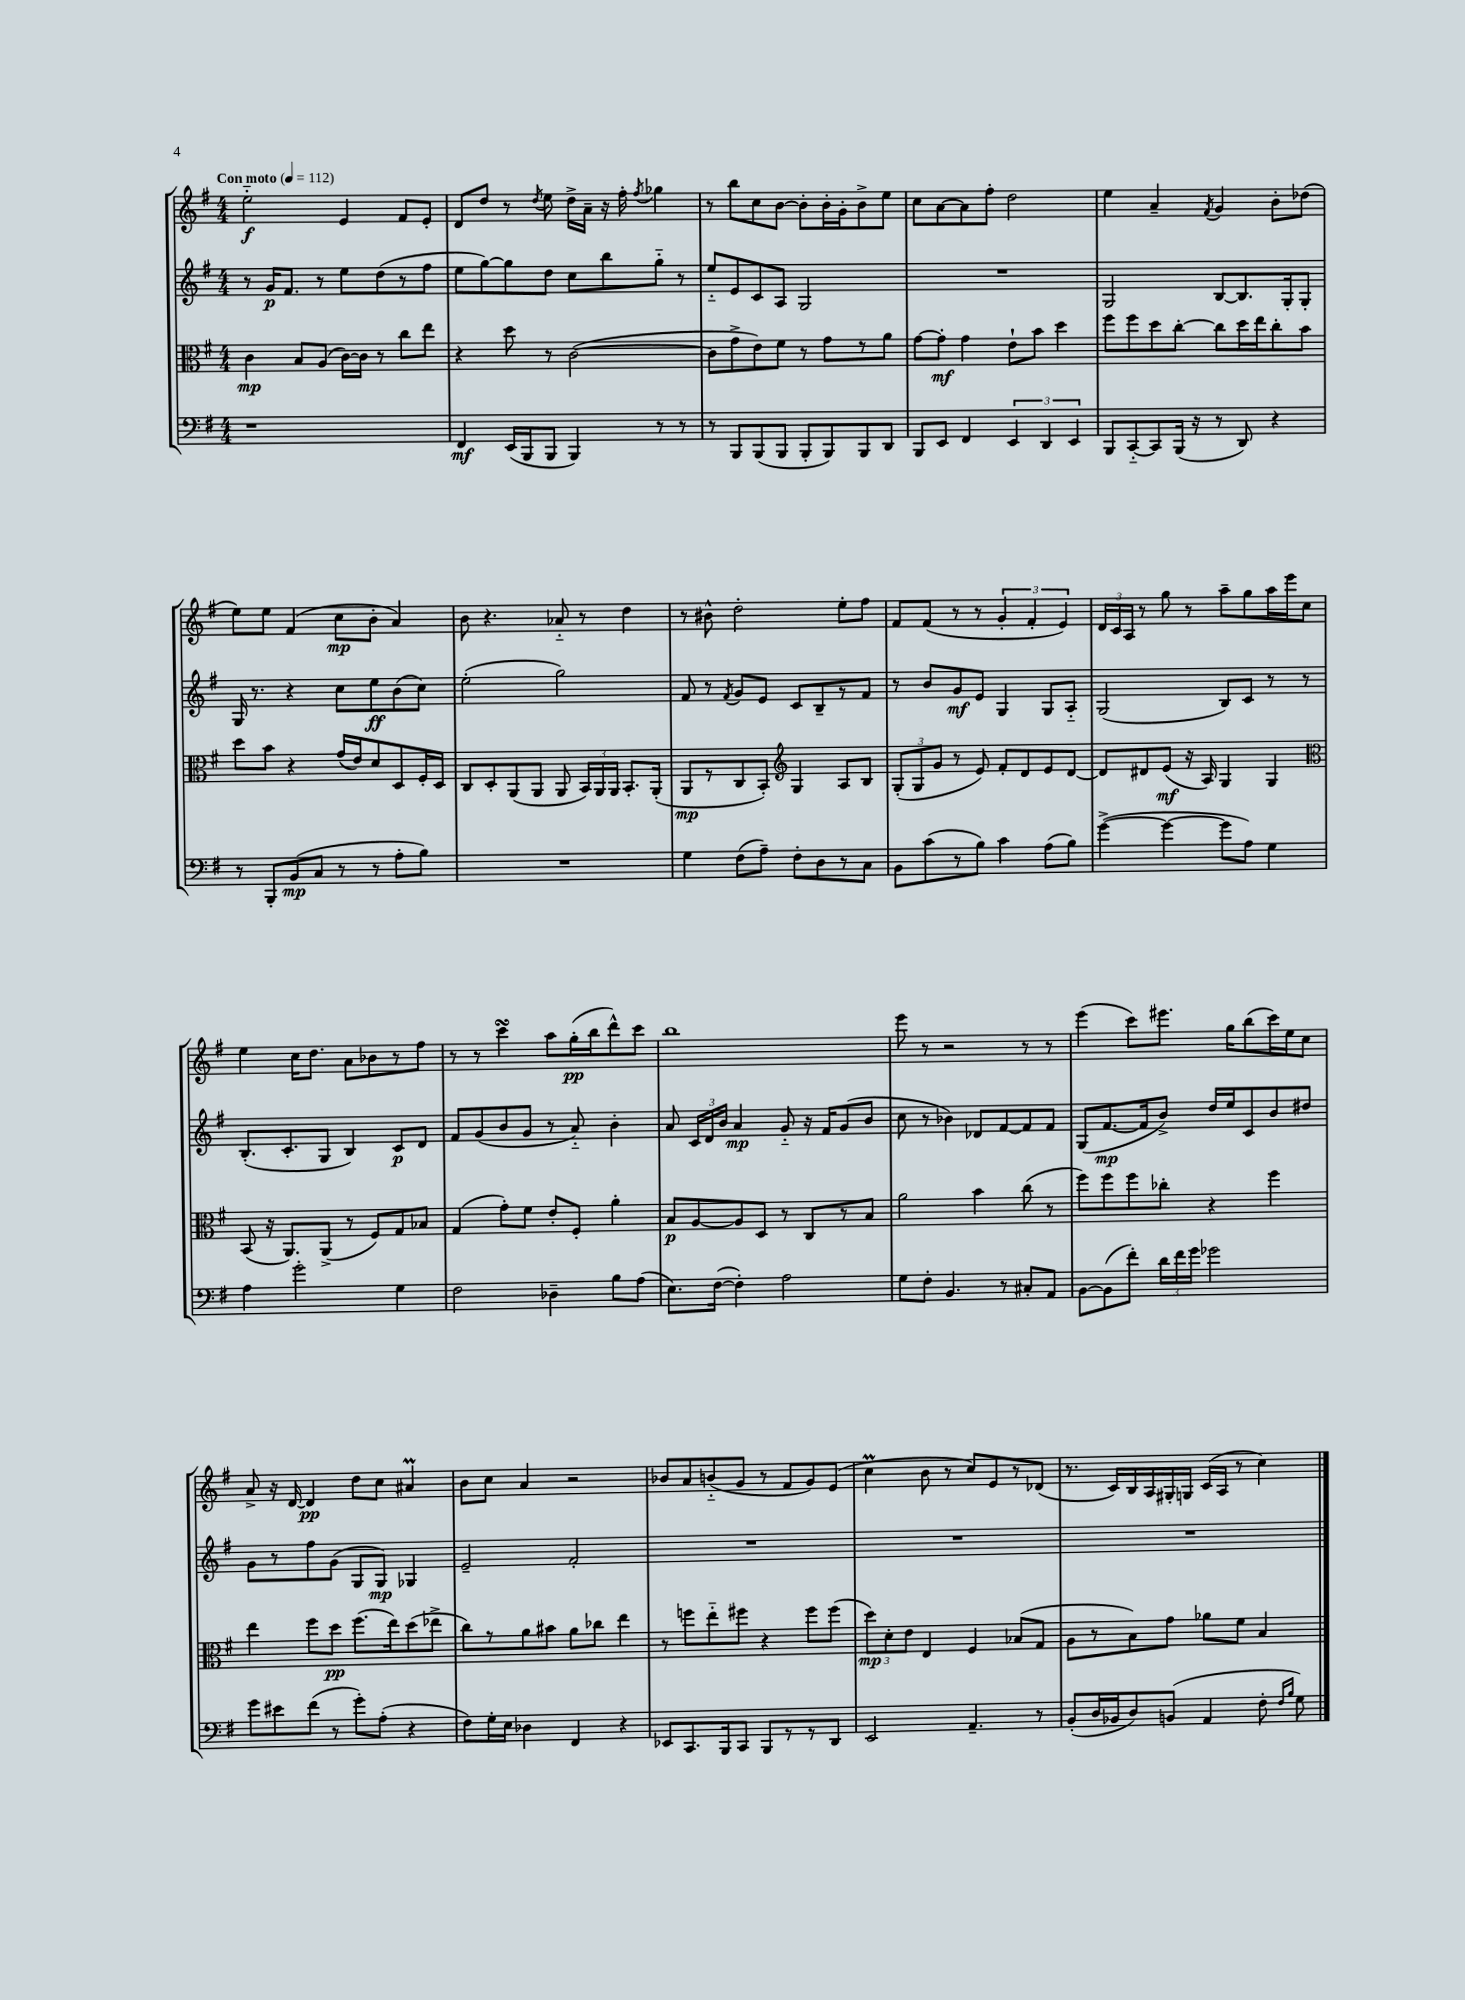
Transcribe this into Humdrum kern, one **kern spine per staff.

**kern	**kern	**kern	**kern
*staff4	*staff3	*staff2	*staff1
*clefF4	*clefC3	*clefG2	*clefG2
*k[f#]	*k[f#]	*k[f#]	*k[f#]
*M4/4	*M4/4	*M4/4	*M4/4
*MM112	*MM112	*MM112	*MM112
1r	4c	8r	2ee'~
.	.	16g	.
.	.	8.f#	.
.	8B	.	.
.	(8A	8r	.
.	[16c)	8ee	4e
.	16c]	.	.
.	8r	(8dd	.
.	8cc	8r	8f#
.	8ee	8ff#	8e'
=	=	=	=
4FF#	4r	8ee	8d
.	.	[8gg)	8dd
(16EE	8dd	8gg]	8r
16BBB	.	.	.
.	.	.	8qdd
8BBB	8r	8dd	8ee
4BBB)	([2c	8cc	16dd^
.	.	.	16a~
.	.	8bb	16r
.	.	.	16ff#'
.	.	.	8qff#
8r	.	8gg'~	4gg-
8r	.	8r	.
=	=	=	=
8r	8c]	8ee'~	8r
8BBB	8g^	8e	8bb
(8BBB	8e)	8c	8cc
8BBB	8f#	8A	[8b
8BBB'	8r	2G	8b']
8BBB)	8g	.	16b'
.	.	.	16g'
8BBB	8r	.	8b^
8DD	8a	.	8ee
=	=	=	=
8BBB	[8g	1r	8cc
8EE	8g']	.	[8a
4FF#	4g	.	8a]
.	.	.	8ff#'
6EE	8e`	.	2dd
.	8b	.	.
6DD	.	.	.
.	4dd	.	.
6EE	.	.	.
=	=	=	=
8BBB	8ff#	2G	4ee
[8CC'~	8ff#	.	.
8CC]	8dd	.	4a~
(16BBB	[8cc'	.	.
16r	.	.	.
.	.	.	8qf#
8r	8cc]	[8B	4g
8DD)	16dd	8.B]	.
.	16ee	.	.
4r	8cc'	.	8b'
.	.	16G'	.
.	8b	8G'	(8dd-
=	=	=	=
8r	8dd	16G	8ee)
.	.	8.r	.
8BBB'	8b	.	8ee
(8BB	4r	4r	(4f#
8C	.	.	.
8r	(16g	8cc	8cc
.	16e)	.	.
8r	8d	8ee	8b'
8A'	8D	(8b	4a)
8B)	16F#'	8cc)	.
.	16D	.	.
=	=	=	=
1r	8C	(2ee'	8b
.	8D'	.	4.r
.	(8AA	.	.
.	8AA	.	.
.	8AA	2gg)	8a-'~
.	24BB)	.	8r
.	24AA	.	.
.	24AA	.	.
.	8.BB'	.	4dd
.	(16AA'	.	.
=	=	=	=
4G	8AA	8f#	8r
.	8r	8r	8b#^^
.	.	8qf#	.
(8F#	8C	8g	2dd'
8A~)	8BB')	8e	.
*	*clefG2	*	*
8F#'	4G	8c	.
8D	.	8B~	.
8r	8A	8r	8ee'
8C	8B	8f#	8ff#
=	=	=	=
8BB	(12G'	8r	8f#
.	12G	.	.
(8c	.	8b	(8f#
.	12g	.	.
8r	8r	8g	8r
8B)	8e)	8e	8r
4c	8f#'	4G	6g'
.	8d	.	.
.	.	.	6f#'
(8A	8e	8G	.
.	.	.	6e)
8B)	[8d	8A'~	.
=	=	=	=
([4g^	8d]	(2G	24d
.	.	.	24c
.	.	.	24A
.	8d#	.	8r
4g_	(8e	.	8gg
.	16r	.	8r
.	16A)	.	.
8g]	4G	8B)	8aa~
8A)	.	8c	8gg
4G	4G	8r	16aa
.	.	.	16eee
.	.	8r	8cc
=	=	=	=
*	*clefC3	*	*
4A	(8BB	(8.B'	4ee
.	16r	.	.
.	8.AA)	8.c'	.
2g'	.	.	16cc
.	.	.	8.dd
.	(8AA^	8G	.
.	8r	4B)	8a
.	8F#)	.	8b-
4G	8G	8c	8r
.	8B-	8d	8ff#
=	=	=	=
2F#	(4G	8f#	8r
.	.	(8g	8r
.	8g')	8b	4ccc
.	8f#	8g	.
4D-~	8e'	8r	8aa
.	8F#'	8a'~)	(16gg'
.	.	.	16bb
8B	4a'	4b'	8ddd^^)
(8A	.	.	8ccc
=	=	=	=
8.E)	8B	8a	1bb
.	[8A	24c	.
.	.	24d	.
([16F#	.	.	.
.	.	24b	.
4F#'])	8A]	4a	.
.	8D	.	.
2A	8r	8g'~	.
.	8C	16r	.
.	.	16f#	.
.	8r	(8g	.
.	8B	8b	.
=	=	=	=
8G	2a	8cc	8eee
8F#'	.	8r	8r
4.BB	.	4b-)	2r
.	4b	8d-	.
8r	.	[8f#	.
8C#'	(8cc	8f#]	8r
8AA	8r	8f#	8r
=	=	=	=
[8BB	8ff#)	(8G	(4eee
(8BB]	8ff#	[8.f#	.
8f#')	8ff#	.	8ccc)
.	.	16f#]	.
24d	8cc-'	8b^)	8.eee#
24f#	.	.	.
24g	.	.	.
2g-	4r	16dd	.
.	.	16ee	16gg
.	.	8c	(8bb
.	4ff#	8b	16ccc)
.	.	.	16ee
.	.	8dd#	8cc
=	=	=	=
8g	4ee	8g	8a^
8e#	.	8r	16r
.	.	.	[16d
(8f#	8ff#	8ff#	4d]
8r	8dd	(8g	.
8g')	(8.ff#	8G	8dd
(8A'	.	8G)	8cc
.	16ee)	.	.
4r	(8dd	4G-	4a#
.	8ee-^	.	.
=	=	=	=
8F#)	8cc)	2e~	8b
16G'	8r	.	8cc
16E	.	.	.
4D-	8a	.	4a
.	8b#	.	.
4FF#	8a	2f#'	2r
.	8cc-	.	.
4r	4ee	.	.
=	=	=	=
8EE-	8r	1r	8b-
8.CC	8ff	.	8a
.	8ee'~	.	(8b'~
16BBB	.	.	.
8CC	8ff#	.	8g
8BBB	4r	.	8r
8r	.	.	8f#
8r	8ff#	.	8g)
8DD	(8ff#	.	(8e
=	=	=	=
2EE	12dd)	1r	4cc
.	12d'	.	.
.	12e	.	.
.	4E	.	8b
.	.	.	8r
4.AA~	4F#	.	8cc)
.	.	.	8e
.	(8B-	.	8r
8r	8G	.	(8d-
=	=	=	=
(8BB'	8A	1r	8.r
16D	8r	.	.
16BB-	.	.	16c)
8D)	8B)	.	16B
.	.	.	16A
(8BB	8g	.	16G#'
.	.	.	16G
4AA	8a-	.	(16c
.	.	.	16A
.	8f#	.	8r
8F#'	4B	.	4cc)
16qqF#	.	.	.
16qqB	.	.	.
8G)	.	.	.
==	==	==	==
*-	*-	*-	*-
